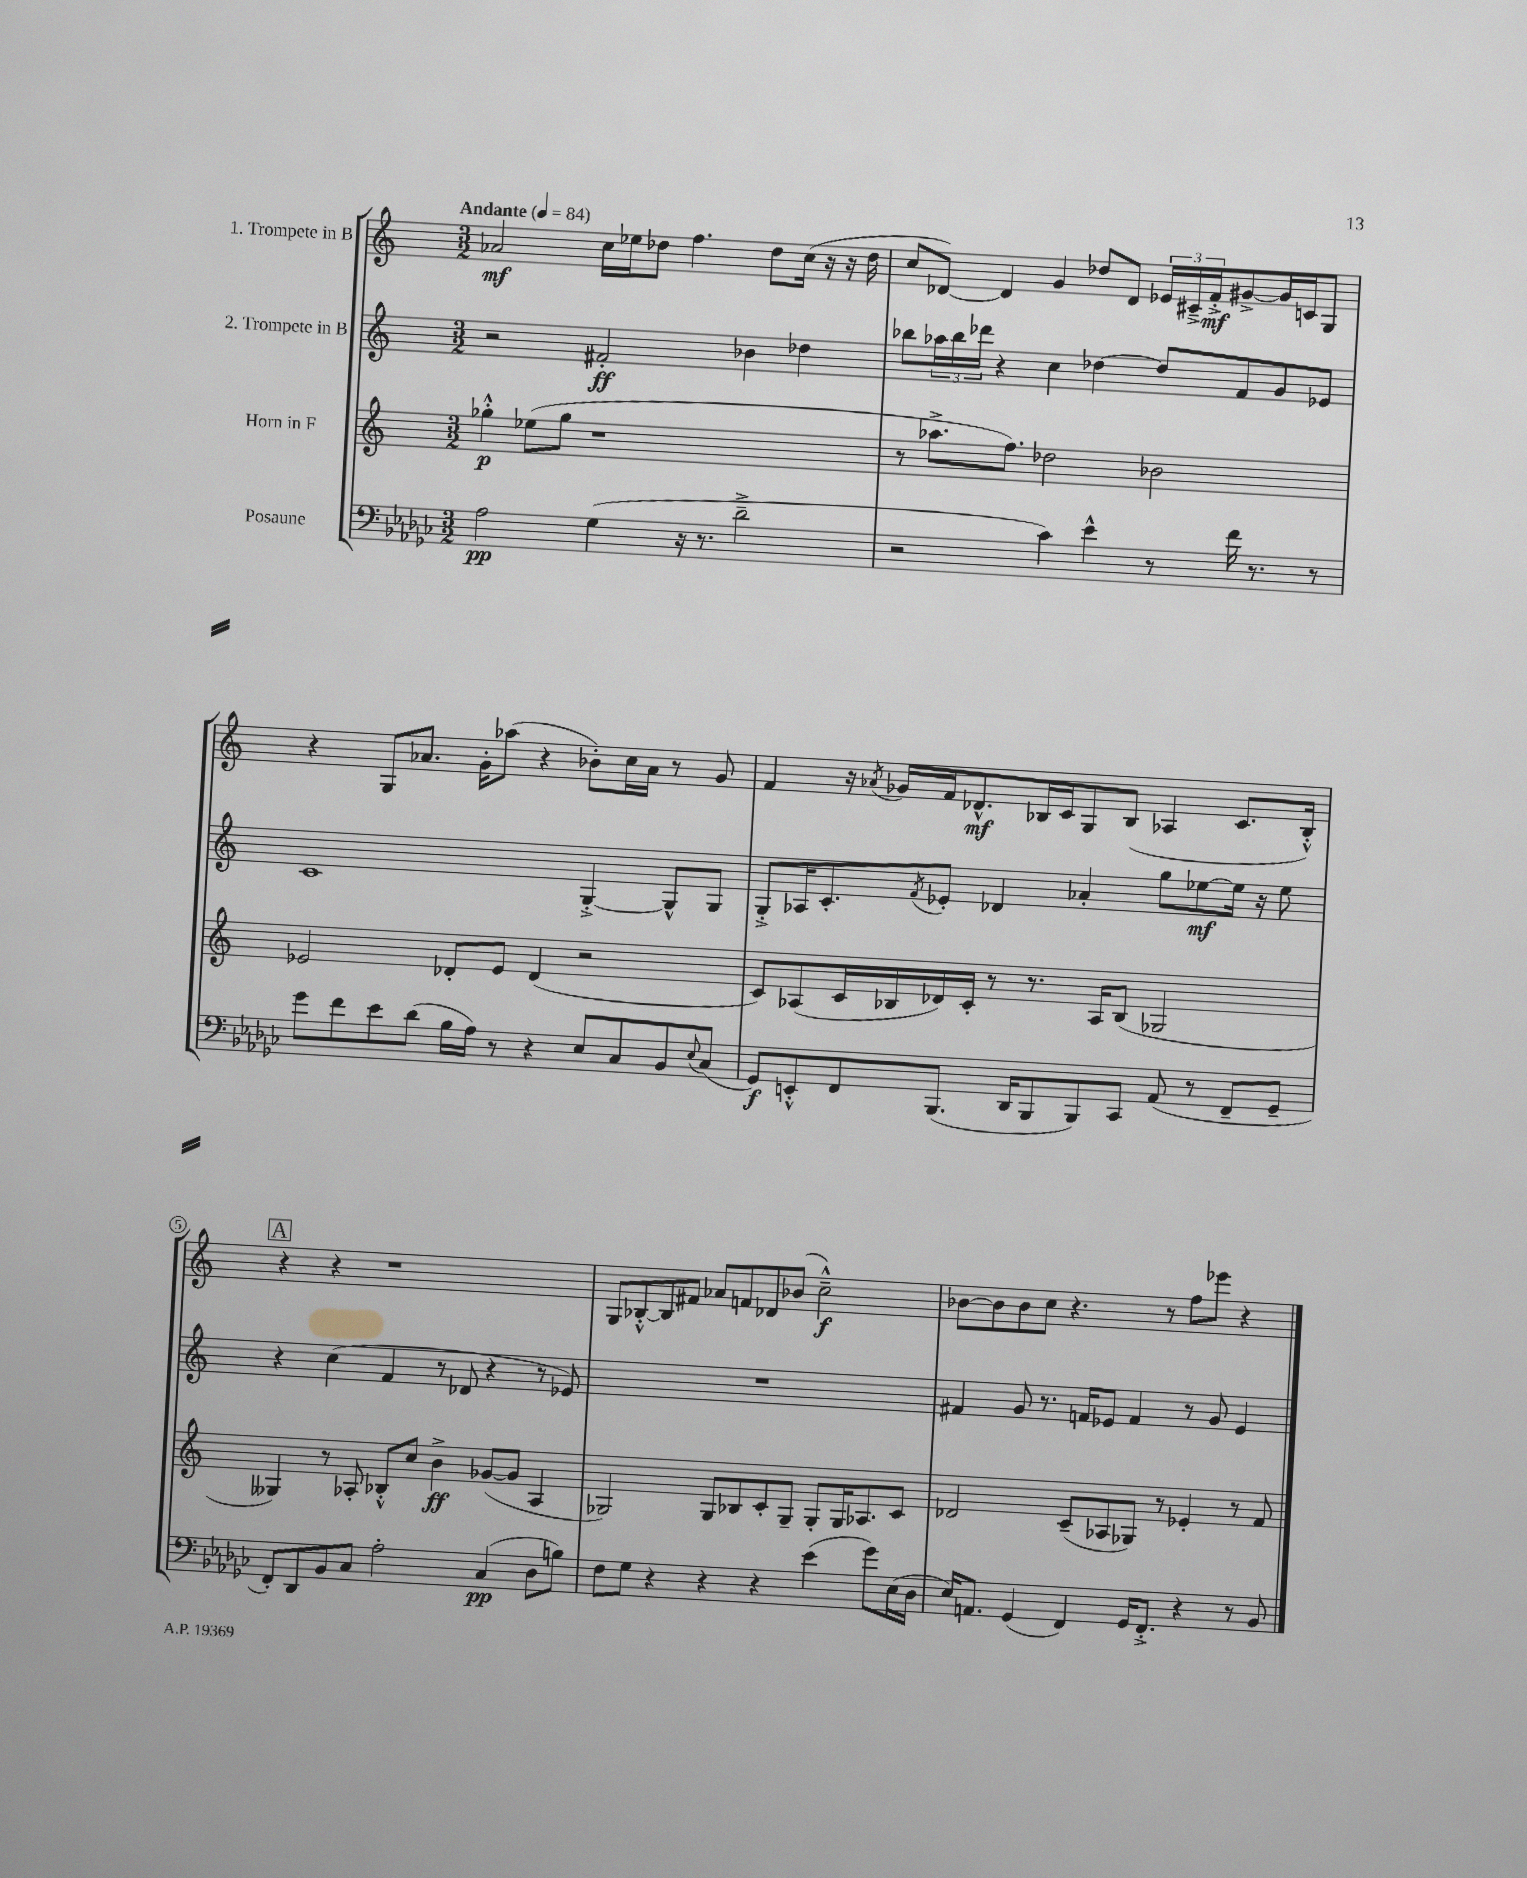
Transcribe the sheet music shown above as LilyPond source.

<<
\new StaffGroup <<
\new Staff = "s0" \with { instrumentName = "1. Trompete in B" } {
    \clef treble \key c \major \numericTimeSignature \time 3/2 \tempo "Andante" 4 = 84
    aes'2\mf c''16 ees''16 des''8 f''4. des''8 c''16( r16 r16 des''16 |
    c''8 des'8~) des'4 g'4 des''8 des'8 \tuplet 3/2 { ees'16 cis'16---> f'16-.->\mf } gis'8~-> gis'16 c'16 g8 |
    r4 g8 aes'8. g'16-. aes''8( r4 bes'8-.) c''16 aes'16 r8 g'8 |
    f'4 r16 \acciaccatura { aes'8 } ges'16 f'16 des'8.-^\mf bes16 c'16 g8 bes8( aes4 c'8. bes16-.-^) |
    \mark \markup { \box "A" } r4 r4 r1 |
    g8 bes8~-.-^ bes8 fis'8 aes'8 f'8 des'8 bes'8( c''2---^\f) |
    bes'8~ bes'8 bes'8 c''8 r4. r8 f''8 ees'''8 r4 \bar "|." |
}
\new Staff = "s1" \with { instrumentName = "2. Trompete in B" } {
    \clef treble \key c \major \numericTimeSignature \time 3/2
    r2 fis'2-.\ff bes'4 des''4 |
    bes''8 \tuplet 3/2 { aes''16 bes''16 des'''16 } r4 c''4 des''4~ des''8 f'8 g'8 ees'8 |
    c'1 g4~-.-> g8-^ g8 |
    g8-.-> aes16 c'8.-. \acciaccatura { f'8 } ees'8-. des'4 aes'4-. g''8 ees''8~\mf ees''16 r16 ees''8 |
    \mark \markup { \box "A" } r4 c''4( f'4 r8 des'8 r4 r8 ees'8) |
    R1. |
    fis'4 g'8 r8. f'16 ees'8 f'4 r8 g'8 ees'4 \bar "|." |
}
\new Staff = "s2" \with { instrumentName = "Horn in F" } {
    \clef treble \key c \major \numericTimeSignature \time 3/2
    ges''4-.-^\p ees''8( ges''8 r1 |
    r8 aes''8.-> f''8.) des''2 bes'2 |
    ees'2 des'8-. ees'8 des'4( r2 |
    c'8) aes8( c'16 bes16 des'16) c'16-. r8 r8. aes16 bes8( ges2 |
    \mark \markup { \box "A" } geses4) r8 aes8-. bes8-.-^ c''8 b'4->\ff ges'8~( ges'8 aes4 |
    ges2) ges8 bes8 c'8-. ges8-- ges8-. ges16 aes8. c'8 |
    des'2 c'8--( aes8 ges8) r8 ees'4-. r8 f'8 \bar "|." |
}
\new Staff = "s3" \with { instrumentName = "Posaune" } {
    \clef bass \key ges \major \numericTimeSignature \time 3/2
    aes2\pp ges4( r16 r8. des'2---> |
    r2 ces'4) ees'4-^ r8 f'16 r8. r8 |
    ges'8 f'8 ees'8 des'8( bes16 aes16) r8 r4 ees8 ces8 bes,8 \appoggiatura { ees8 } ces8( |
    ges,8\f) e,8-.-^ f,8 bes,,8.( des,16 bes,,8 bes,,8) ces,8 aes,8( r8 f,8-- ges,8-- |
    \mark \markup { \box "A" } f,8-.) des,8 bes,8 ces8 aes2-. ces4\pp( des8 b8) |
    f8 ges8 r4 r4 r4 ees'4( ges'8) ees16( des16 |
    ees16) a,8. ges,4( f,4) ges,16 f,8.-.-> r4 r8 bes,8 \bar "|." |
}
>>
>>
\layout { \context { \Score \override BarNumber.break-visibility = ##(#f #t #t) barNumberVisibility = #(every-nth-bar-number-visible 5) \override BarNumber.stencil = #(make-stencil-circler 0.1 0.3 ly:text-interface::print) } }
